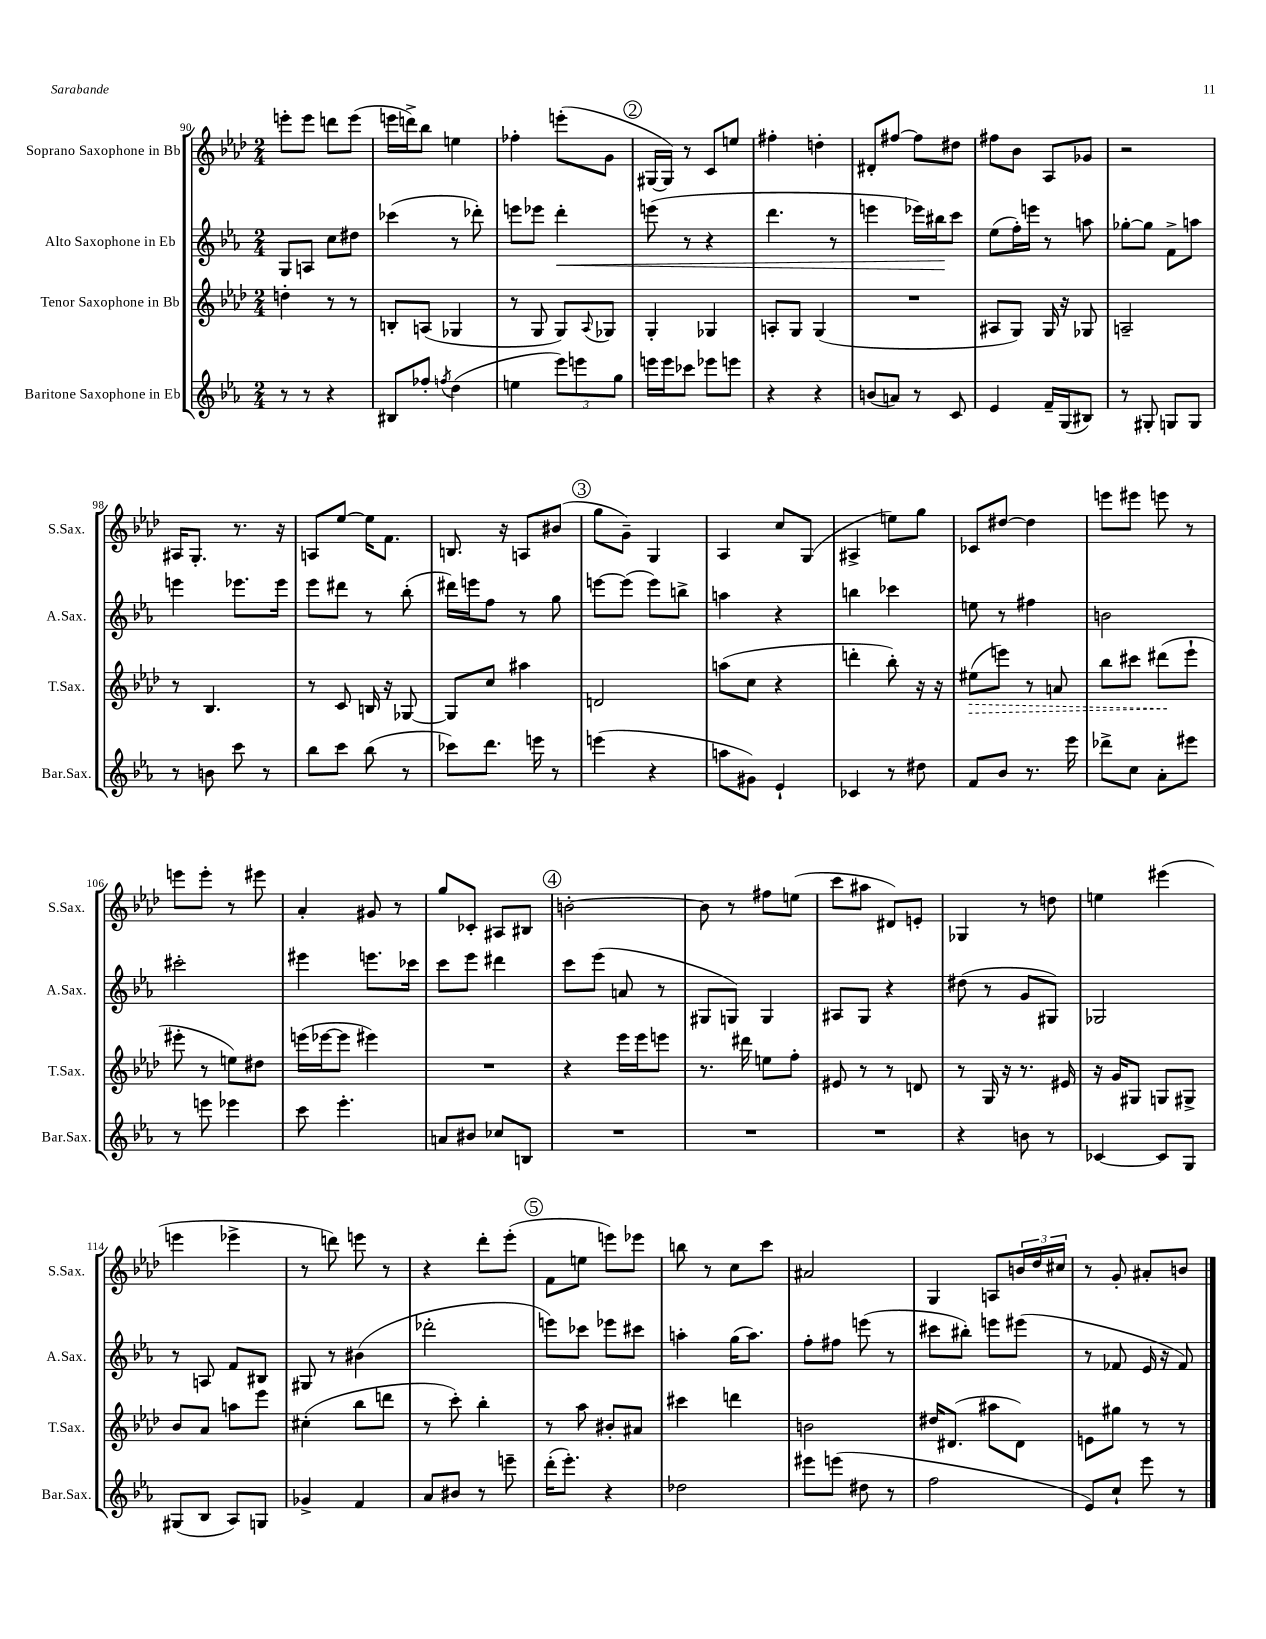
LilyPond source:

<<
\new StaffGroup <<
\new Staff = "s0" \with { instrumentName = "Soprano Saxophone in Bb" shortInstrumentName = "S.Sax." } {
    \clef treble \key aes \major \numericTimeSignature \time 2/4
    e'''8-. e'''8 d'''8 e'''8( |
    e'''16 d'''16->) bes''8 e''4 |
    fes''4-. e'''8-.( g'8 |
    \mark \markup { \circle "2" } gis16~ gis16) r8 c'8 e''8 |
    fis''4-. d''4-. |
    dis'8-. fis''8~ fis''8 dis''8 |
    fis''8 bes'8 aes8 ges'8 |
    r2 |
    ais16 g8.-. r8. r16 |
    a8 ees''8~ ees''16 f'8. |
    b8. r16 a8 bis'8( |
    \mark \markup { \circle "3" } g''8 g'8--) g4 |
    aes4 c''8 g8( |
    ais4-> e''8) g''8 |
    ces'8 dis''8~ dis''4 |
    e'''8 eis'''8 e'''8 r8 |
    e'''8 e'''8-. r8 eis'''8 |
    aes'4-. gis'8 r8 |
    g''8 ces'8-. ais8 bis8 |
    \mark \markup { \circle "4" } b'2~-. |
    b'8 r8 fis''8 e''8( |
    c'''8 ais''8 dis'8) e'8-. |
    ges4 r8 d''8 |
    e''4 eis'''4( |
    e'''4 ees'''4-> |
    r8 d'''8) e'''8 r8 |
    r4 des'''8-. ees'''8-.( |
    \mark \markup { \circle "5" } f'8 e''8 e'''8) ees'''8 |
    b''8 r8 c''8 c'''8 |
    ais'2 |
    g4 a8 \tuplet 3/2 { b'16 des''16 cis''16 } |
    r8 g'8-. ais'8-. b'8 \bar "|." |
}
\new Staff = "s1" \with { instrumentName = "Alto Saxophone in Eb" shortInstrumentName = "A.Sax." } {
    \clef treble \key ees \major \numericTimeSignature \time 2/4
    g8 a8 c''8 dis''8 |
    ces'''4( r8 des'''8-.) |
    e'''8 ees'''8 d'''4-.\< |
    \mark \markup { \circle "2" } e'''8( r8 r4 |
    d'''4. r8 |
    e'''4 ees'''16) bis''16\! c'''8 |
    ees''8( f''16-.) e'''16 r8 a''8 |
    ges''8~-. ges''8 f'8-> a''8 |
    e'''4 ees'''8. ees'''16 |
    ees'''8 dis'''8 r8 bes''8-.( |
    dis'''16) e'''16 f''8 r8 g''8 |
    \mark \markup { \circle "3" } e'''8~ e'''8( e'''8) b''8-> |
    a''4 r4 |
    b''4 ces'''4 |
    e''8 r8 fis''4 |
    b'2 |
    cis'''2-. |
    eis'''4 e'''8. ces'''16 |
    c'''8 ees'''8 dis'''4 |
    \mark \markup { \circle "4" } c'''8 ees'''8( a'8 r8 |
    gis8 g8) g4 |
    ais8 g8 r4 |
    dis''8( r8 g'8 gis8) |
    ges2 |
    r8 a8 f'8 bis8 |
    gis8 r8 bis'4( |
    des'''2-. |
    \mark \markup { \circle "5" } e'''8) ces'''8 ees'''8 cis'''8 |
    a''4-. g''16( a''8.) |
    f''8-. fis''8 e'''8( r8 |
    cis'''8 bis''8-.) e'''8 eis'''8( |
    r8 fes'8 ees'16 r16 fes'8) \bar "|." |
}
\new Staff = "s2" \with { instrumentName = "Tenor Saxophone in Bb" shortInstrumentName = "T.Sax." } {
    \clef treble \key aes \major \numericTimeSignature \time 2/4
    d''4-. r8 r8 |
    b8-. a8( ges4 |
    r8 g8 g8) \appoggiatura { aes8 } ges8 |
    \mark \markup { \circle "2" } g4-. ges4 |
    a8-. g8 g4( |
    R2 |
    ais8 g8) g16 r16 ges8 |
    a2-- |
    r8 bes4. |
    r8 c'8 b16 r16 ges8~ |
    ges8 c''8 ais''4 |
    \mark \markup { \circle "3" } d'2 |
    a''8( c''8 r4 |
    d'''4-. bes''8-.) r16 r16 |
    \once \override Hairpin.style = #'dashed-line eis''8\>( e'''8) r8 a'8 |
    bes''8 cis'''8 dis'''8\!( ees'''8-! |
    eis'''8-. r8 e''8) dis''8 |
    e'''16( ees'''16~ ees'''8 eis'''4) |
    R2 |
    \mark \markup { \circle "4" } r4 ees'''16 ees'''16 e'''8 |
    r8. dis'''16 e''8 f''8-. |
    eis'8 r8 r8 d'8 |
    r8 g16 r16 r8. eis'16 |
    r16 g'16 gis8 g8 gis8-> |
    bes'8 aes'8 a''8 ees'''8 |
    cis''4-.( bes''8 d'''8 |
    r8 c'''8-.) bes''4-. |
    \mark \markup { \circle "5" } r8 aes''8 bis'8-. ais'8 |
    cis'''4 d'''4 |
    b'2 |
    dis''16 dis'8.( ais''8 dis'8) |
    e'8 gis''8 r8 r8 \bar "|." |
}
\new Staff = "s3" \with { instrumentName = "Baritone Saxophone in Eb" shortInstrumentName = "Bar.Sax." } {
    \clef treble \key ees \major \numericTimeSignature \time 2/4
    r8 r8 r4 |
    bis8 fes''8-. \acciaccatura { f''8 } d''4( |
    e''4 \tuplet 3/2 { ees'''8) e'''8 g''8 } |
    \mark \markup { \circle "2" } e'''16 e'''16 ces'''8 ees'''8 e'''8 |
    r4 r4 |
    b'8( a'8) r8 c'8 |
    ees'4 f'16-- g16( bis8) |
    r8 gis8-. g8 g8 |
    r8 b'8 c'''8 r8 |
    bes''8 c'''8 bes''8( r8 |
    ces'''8) d'''8. e'''16 r8 |
    \mark \markup { \circle "3" } e'''4( r4 |
    a''8 gis'8) ees'4-! |
    ces'4 r8 dis''8 |
    f'8 bes'8 r8. ees'''16 |
    des'''8-> c''8 aes'8-. eis'''8 |
    r8 e'''8 ees'''4 |
    c'''8 ees'''4.-. |
    a'8 bis'8 ces''8 b8 |
    \mark \markup { \circle "4" } R2 |
    R2 |
    R2 |
    r4 b'8 r8 |
    ces'4~ ces'8 g8 |
    gis8( bes8 aes8) g8 |
    ges'4-> f'4 |
    aes'8 bis'8 r8 e'''8-- |
    \mark \markup { \circle "5" } d'''16-.( ees'''8.-.) r4 |
    des''2 |
    eis'''8 e'''8( dis''8 r8 |
    f''2 |
    ees'8) c''8-! ees'''8 r8 \bar "|." |
}
>>
>>
\layout { \context { \Score currentBarNumber = #90 } }
